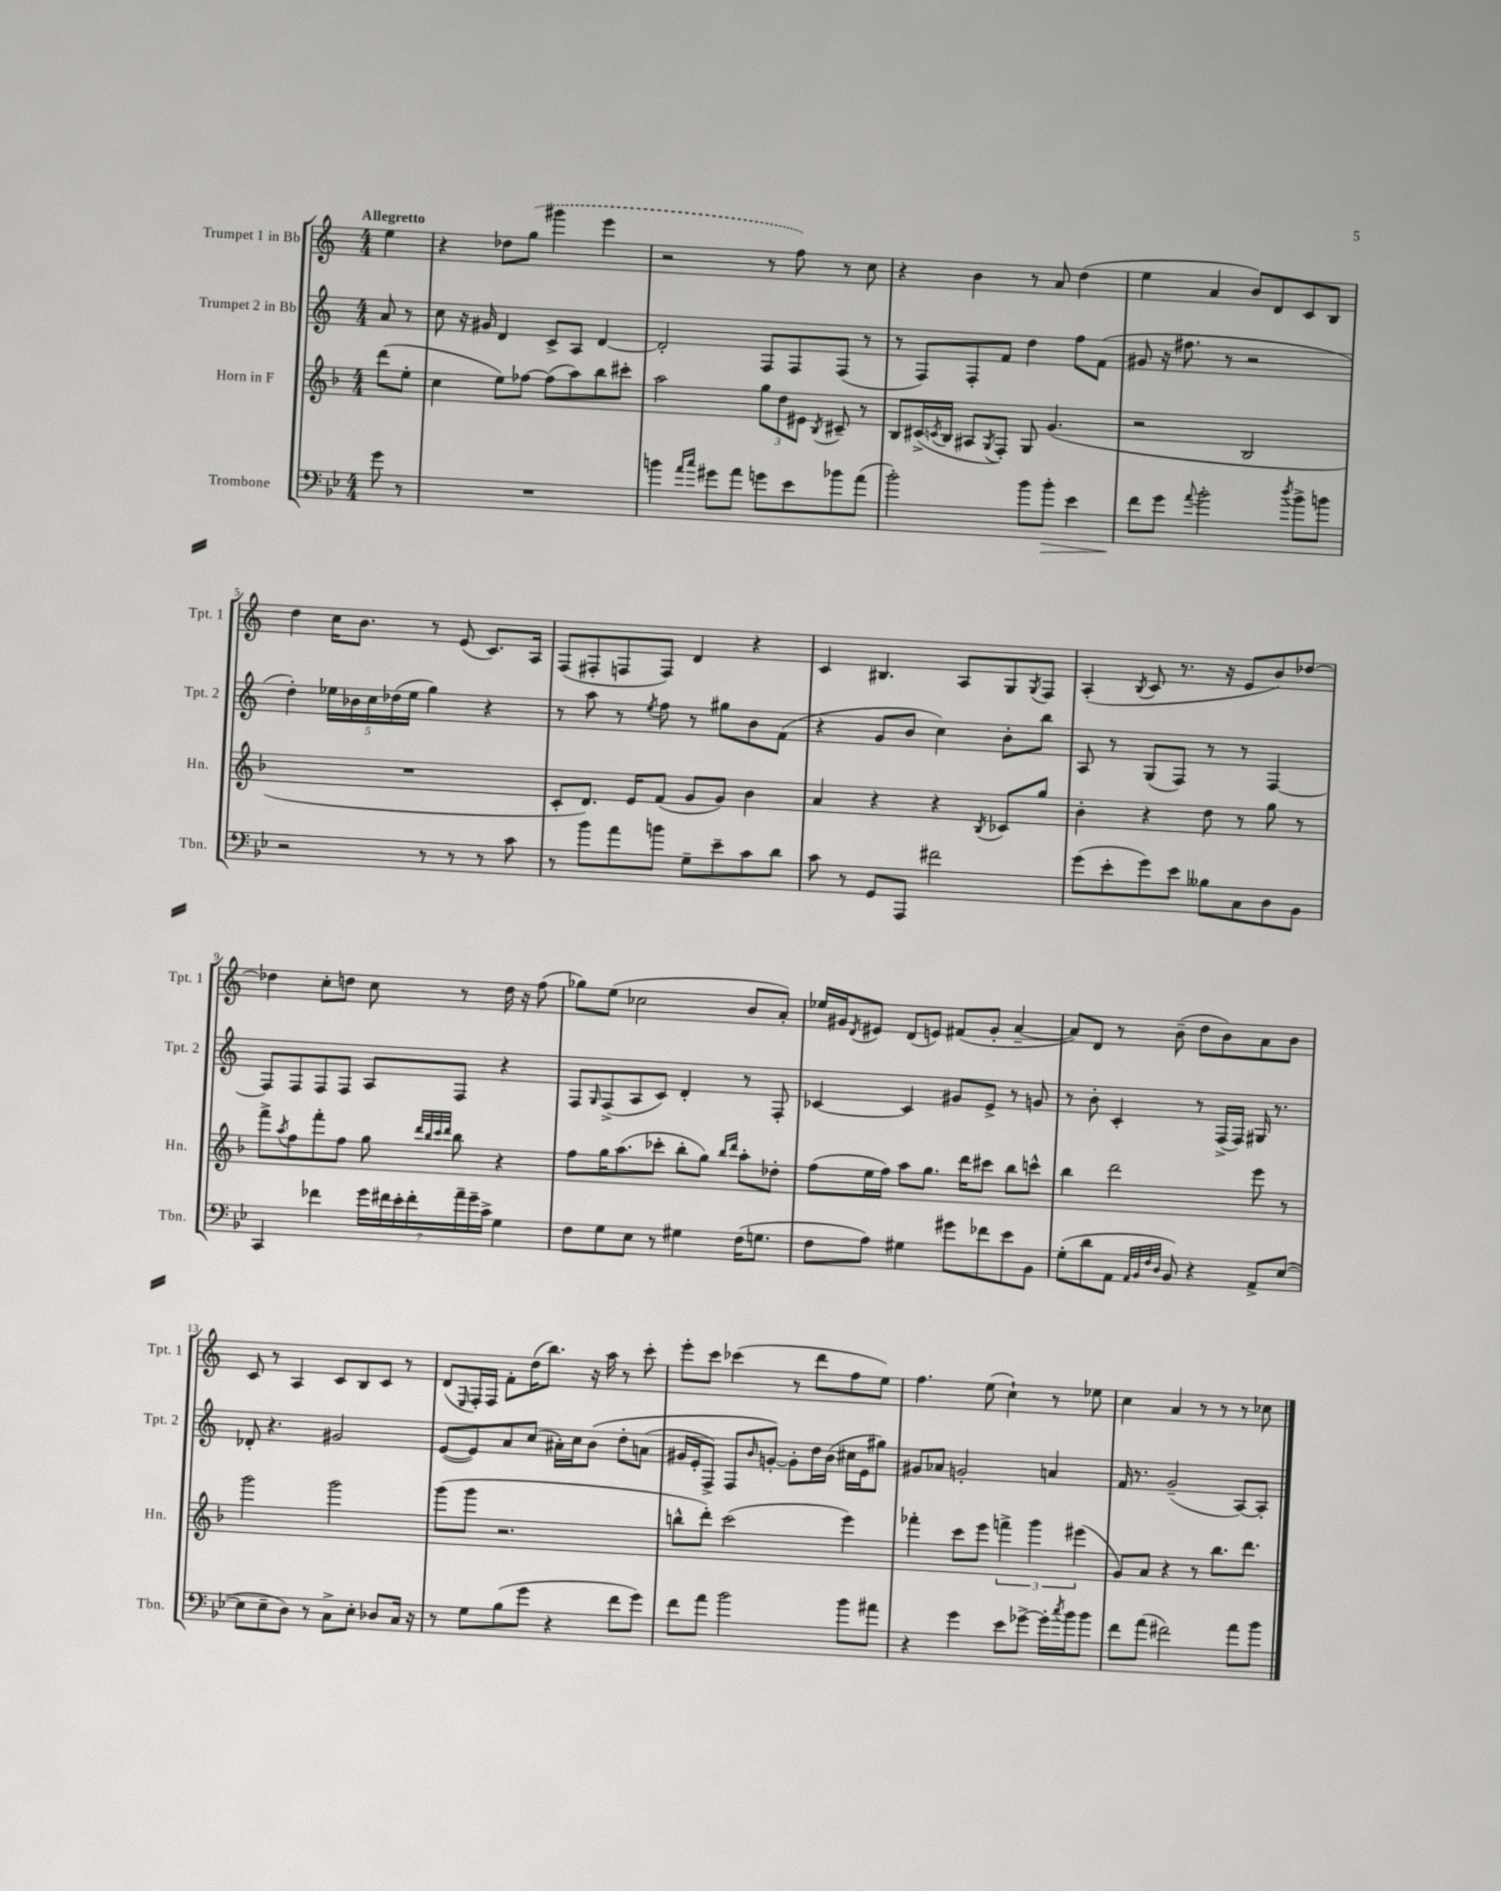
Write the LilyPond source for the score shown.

<<
\new StaffGroup <<
\new Staff = "s0" \with { instrumentName = "Trumpet 1 in Bb" shortInstrumentName = "Tpt. 1" } {
    \clef treble \key c \major \numericTimeSignature \time 4/4 \partial 4 \tempo "Allegretto"
    e''4 |
    r4 des''8 \once \slurDashed g''8( gis'''4 e'''4 |
    r2 r8 f''8) r8 c''8 |
    r4 b'4 r8 a'8 d''4( |
    e''4 a'4 b'8) d'8 c'8 b8 |
    d''4 c''16 b'8. r8 e'8( c'8.) a16 |
    f8( fis8-. f8 f8) d'4 r4 |
    c'4 bis4. a8 g8 \acciaccatura { g8 } f8 |
    a4-.( \acciaccatura { b8 } c'8 r8. r16 e'8 b'8) des''8~ |
    des''4 c''8-. d''8 c''8 r8 d''16 r16 f''8( |
    ges''8) e''8( ces''2 b'8 a'8-.) |
    ees''16 gis'16 \acciaccatura { d'8 } eis'8 d'8( e'8) fis'8( gis'8-. a'4~-- |
    a'8) d'8 r8 b'8--( d''8 b'8) a'8 b'8 |
    c'8 r8 a4 c'8 b8 c'8 r8 |
    d'8( \grace { e16 } f16-.) f16 f'8-. d''16( b''8.) r16 a''16 r8 c'''8-. |
    e'''8-. c'''8 ces'''4( r8 d'''8 f''8 e''8) |
    f''4. e''8( c''4-!) r8 ees''8 |
    c''4 a'4 r8 r8 r8 ces''8 \bar "|." |
}
\new Staff = "s1" \with { instrumentName = "Trumpet 2 in Bb" shortInstrumentName = "Tpt. 2" } {
    \clef treble \key c \major \numericTimeSignature \time 4/4 \partial 4
    a'8 r8 |
    c''8 r16 gis'16 d'4 c'8-> a8 d'4~ |
    d'2-. f8 f8 f8( r8 |
    r8 f8) f8-. f'8 d''4 f''8 f'8( |
    gis'8 r16 fis''8. r8 r2 |
    d''4-.) \tuplet 5/4 { ees''16 bes'16 c''16 des''16( ees''16 } g''4) r4 |
    r8 a''8 r8 \acciaccatura { e''8 } f''8 r8 gis''8 b'8 f'8( |
    r4 g'8 b'8 c''4) b'8-. b''8 |
    a8 r8 g8( f8) r8 r8 f4~ |
    f8 f8 f8 f8 a8 f8 r4 |
    f8 \grace { g16 } f8->( a8 c'8) d'4-. r8 f8-. |
    ces'4~ ces'4 gis'8 e'8-> r8 g'8 |
    r8 b'8-. c'4-. r8 f16->( f16) gis16 r8. |
    des'8-. r4. gis'2 |
    e'8~( e'8) a'8 c''8( ais'16-.) c''16 b'8\( d''8-. a'8( |
    gis'16 e'16-. f8->) f8 \grace { b'16 } g'8~-.\) g'8-. d''16 b'16( cis''16 e'16 gis''8) |
    gis'8 aes'8 g'2-. a'4 |
    f'16 r8. g'2--( a8~) a8-. \bar "|." |
}
\new Staff = "s2" \with { instrumentName = "Horn in F" shortInstrumentName = "Hn." } {
    \clef treble \key f \major \numericTimeSignature \time 4/4 \partial 4
    d'''8( e''8-. |
    c''4 e''8) fes''8~ fes''8( a''8) bes''8 cis'''8-. |
    a''2 \tuplet 3/2 { g''8 d''8 eis'8 } \acciaccatura { bes8 } cis'8-- r8 |
    bes8 cis'16->( \acciaccatura { c'8 } bes16 ais8 \acciaccatura { g8 } f8-.) g8 g'4.( |
    r2 bes2 |
    R1 |
    c'8-. d'8.) e'16 f'8( g'8 g'8) bes'4 |
    a'4 r4 r4 \acciaccatura { bes8 } ces'8 g''8 |
    bes'4-. r4 d''8 r8 g''8 r8 |
    f'''8-> \acciaccatura { a''8 } f''8 f'''8-. f''8 g''8 \grace { d'''32 bes''32 c'''32 d'''32 } bes''8 r4 |
    f''8 g''16 a''8.( ces'''8-. bes''8-. g''8) \grace { bes''16 d'''16 } a''8-. des''8-. |
    f''8( e''16 f''16) a''8 g''8. d'''16 cis'''8 bes''8 c'''8-^ |
    bes''4 d'''2 e'''8 r8 |
    g'''2 g'''2 |
    g'''8( g'''8 r2. |
    b''8-^ d'''8-.) c'''2( e'''4) |
    fes'''4-. c'''8 e'''8 \tuplet 3/2 { f'''4-> g'''4 eis'''4( } |
    g'8) a'8 r4 r8 bes''8. d'''8. \bar "|." |
}
\new Staff = "s3" \with { instrumentName = "Trombone" shortInstrumentName = "Tbn." } {
    \clef bass \key bes \major \numericTimeSignature \time 4/4 \partial 4
    g'8 r8 |
    R1 |
    b'4 \grace { a'16 c''16 } gis'8 a'8 g'8 ees'8 bes'8 a'8( |
    bes'2-.) bes'8 bes'8-.\> ees'4 |
    f'8\! g'8 \appoggiatura { a'8 } bes'2-. \acciaccatura { d''8 } bes'8-> b'8 |
    r2 r8 r8 r8 c'8 |
    r8 bes'8 a'8 b'8 g8-- ees'8-- c'8 d'8 |
    c'8 r8 g,8 a,,8 fis'2 |
    g'8( ees'8-. g'8) ees'8 beses8 c8 d8 bes,8 |
    c,4 fes'4 \tuplet 7/4 { g'16 fis'16 ees'16-. fis'16-. a'16-- g'16-- c'16-> } g4 |
    f8 g8 ees8 r8 gis4 f16( g8. |
    f8 a8) gis4 gis'8 fes'8 ees'8 bes,8 |
    g8-.( d'8 a,8 \grace { a,32 bes,32 f32 d32 } bes,8) r4 a,8-> ees8~( |
    ees8 ees8-- d8) r8 c8-> ees8-. des8 c16 r16 |
    r8 g8 bes8( g'8 r4 f'8 g'8) |
    f'8 a'8 bes'2 bes'8 ais'8 |
    r4 g'4 ees'8 ges'8~-> ges'16-. \acciaccatura { c''8 } bes'16 bes'8 |
    f'8 a'8( fis'2) a'8 bes'8 \bar "|." |
}
>>
>>
